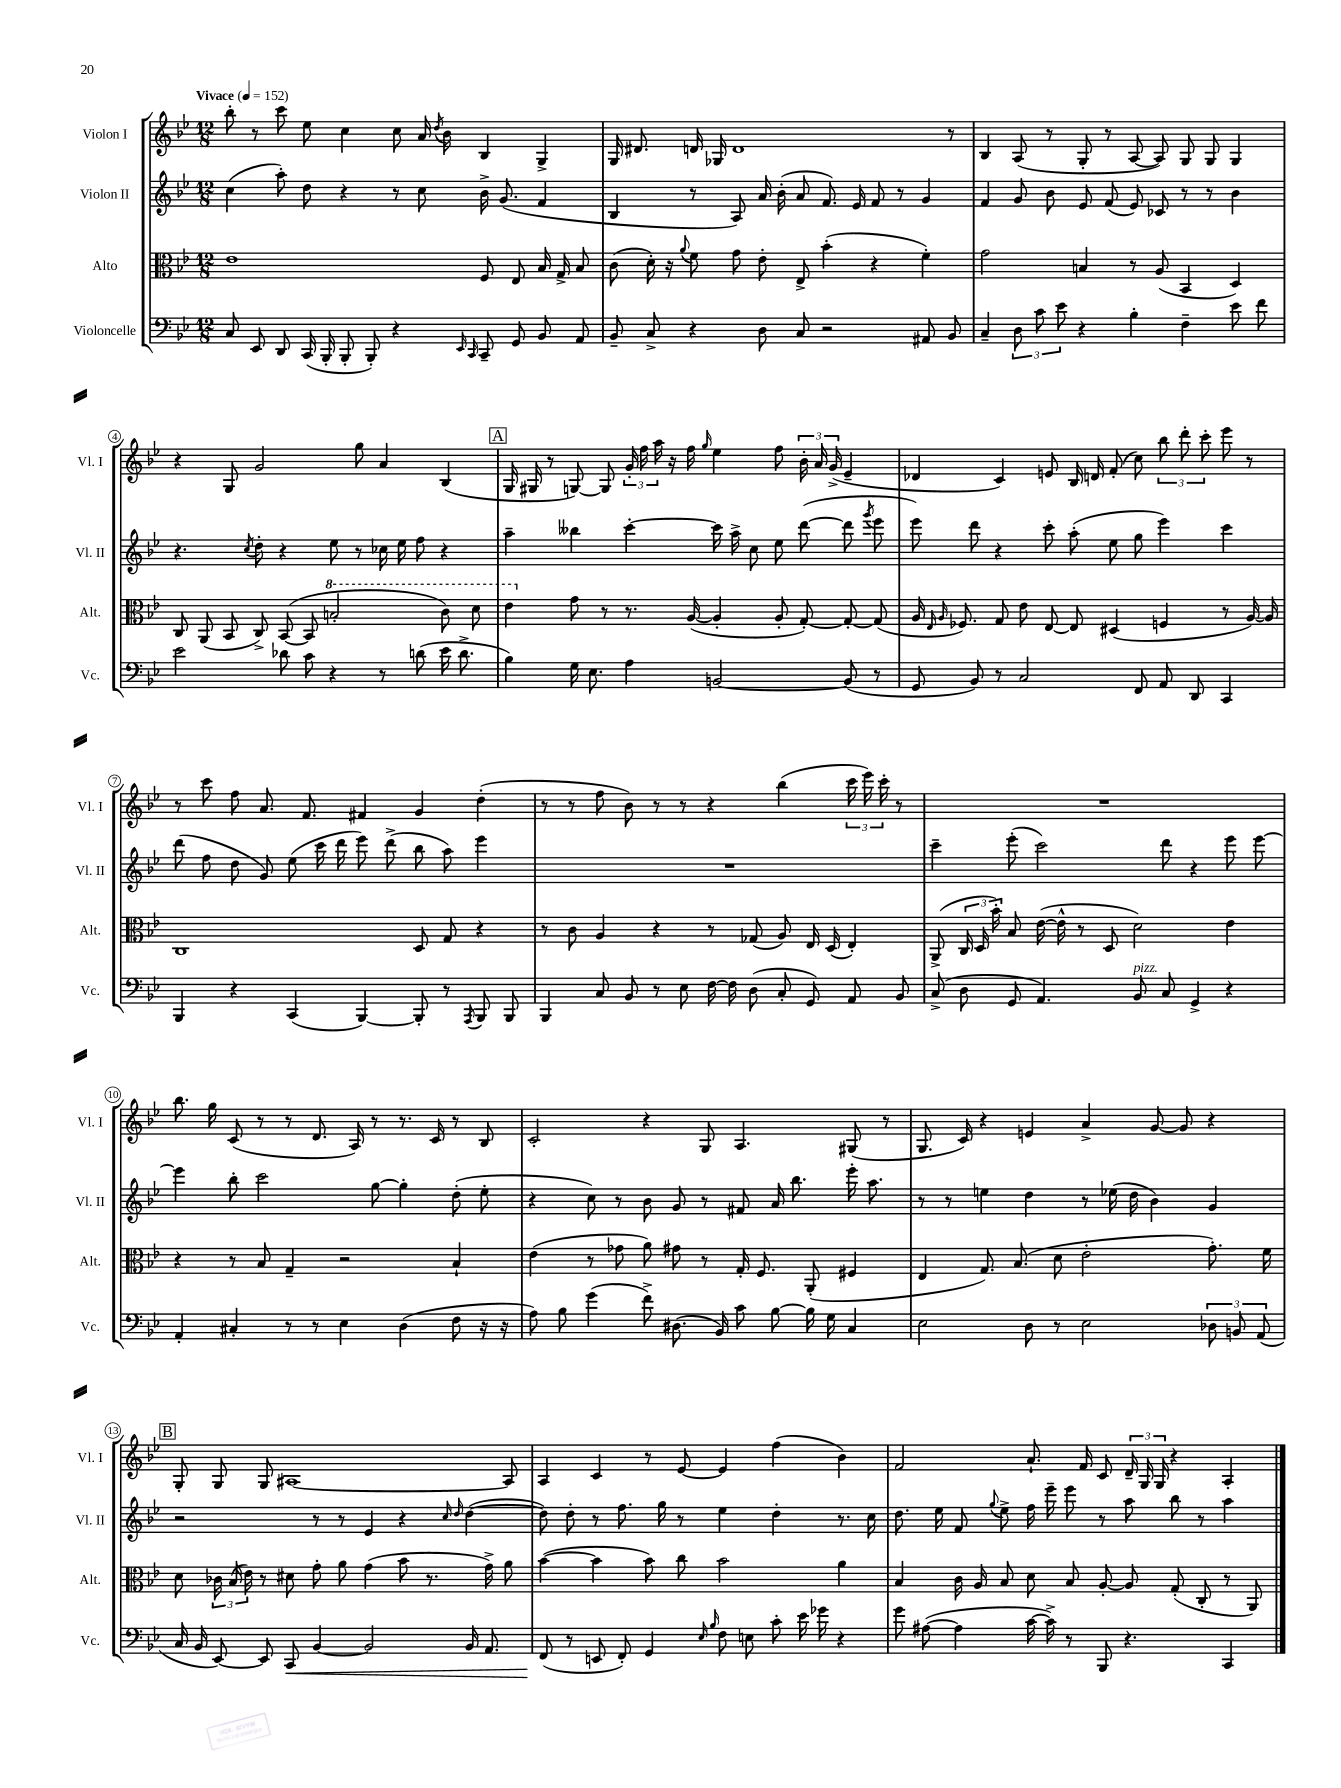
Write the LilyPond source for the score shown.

<<
\new StaffGroup <<
\new Staff = "s0" \with { instrumentName = "Violon I" shortInstrumentName = "Vl. I" } {
    \clef treble \key bes \major \numericTimeSignature \time 12/8 \tempo "Vivace" 4 = 152
    \autoBeamOff bes''8-. r8 c'''8 ees''8 c''4 c''8 a'16 \acciaccatura { d''8 } bes'16 bes4 g4-> |
    g16 dis'8. d'16 ges16 d'1 r8 |
    bes4 a8( r8 g8-. r8 a8~ a8) g8 g8 g4 |
    r4 g8 g'2 g''8 a'4 bes4( |
    \mark \markup { \box "A" } g16 gis16 r8 g8~) g8 \tuplet 3/2 { g'16-. f''16 a''16 } r16 f''16 \grace { g''16 } ees''4 f''8 \tuplet 3/2 { bes'16-. a'16 g'16->( } ees'4-- |
    des'4 c'4) e'8 bes16 d'16 f'8-.( c''8) \tuplet 3/2 { bes''8 d'''8-. c'''8-. } ees'''8 r8 |
    r8 c'''8 f''8 a'8. f'8. fis'4 g'4 d''4-.( |
    r8 r8 f''8 bes'8) r8 r8 r4 bes''4( \tuplet 3/2 { c'''16 ees'''16) c'''16-. } r8 |
    R1. |
    bes''8. g''16 c'8( r8 r8 d'8. a16) r8 r8. c'16 r8 bes8 |
    c'2-. r4 g8 a4. gis8( r8 |
    g8. c'16) r4 e'4 a'4-> g'8~ g'8 r4 |
    \mark \markup { \box "B" } g8-. g8 g8 ais1~ ais8 |
    a4 c'4 r8 ees'8~ ees'4 f''4( bes'4) |
    f'2 a'8.-! f'16 c'8 \tuplet 3/2 { d'16-- g16 g16 } r4 a4-. \bar "|." |
}
\new Staff = "s1" \with { instrumentName = "Violon II" shortInstrumentName = "Vl. II" } {
    \clef treble \key bes \major \numericTimeSignature \time 12/8
    \autoBeamOff c''4( a''8-.) d''8 r4 r8 c''8 bes'16-> g'8.( f'4 |
    bes4 r8 a8) a'16 bes'16-.( a'8 f'8.) ees'16 f'8 r8 g'4 |
    f'4 g'8 bes'8 ees'8 f'8( ees'8) ces'8 r8 r8 bes'4 |
    r4. \acciaccatura { c''8 } d''8-. r4 ees''8 r8 ces''16 ees''16 f''8 r4 |
    \mark \markup { \box "A" } a''4-- beses''4 c'''4~-. c'''16 a''16-> c''8 ees''8 d'''8~( d'''8 \acciaccatura { g'''8 } ees'''8 |
    ees'''8) d'''8 r4 c'''8-. a''8-.( ees''8 g''8 ees'''4) c'''4 |
    d'''8( f''8 d''8 g'8) ees''8( c'''16 d'''16 ees'''8) d'''8->( bes''8 a''8) ees'''4 |
    R1. |
    c'''4-- ees'''8-.( c'''2) d'''8 r4 ees'''8 ees'''8~ |
    ees'''4 bes''8-. c'''2 g''8~ g''4-. d''8-.( ees''8-. |
    r4 c''8) r8 bes'8 g'8 r8 fis'8 a'16 bes''8. ees'''16-. a''8. |
    r8 r8 e''4 d''4 r8 ees''16( d''16 bes'4) g'4 |
    \mark \markup { \box "B" } r2 r8 r8 ees'4 r4 \grace { c''16 d''16 } d''4~( |
    d''8) d''8-. r8 f''8. g''16 r8 ees''4 d''4-. r8. c''16 |
    d''8. ees''16 f'8 \appoggiatura { g''8 } ees''8-> f''16 ees'''16-- ees'''8 r8 a''8 bes''8 r8 a''4 \bar "|." |
}
\new Staff = "s2" \with { instrumentName = "Alto" shortInstrumentName = "Alt." } {
    \clef alto \key bes \major \numericTimeSignature \time 12/8
    \autoBeamOff ees'1 f8 ees8 bes16 g16-> bes8 |
    c'8( d'16-.) r16 \appoggiatura { a'8 } f'8 g'8 ees'8-. ees8-> bes'4-.( r4 f'4-.) |
    g'2 b4 r8 a8( bes,4 d4) |
    c8 a,8( bes,8 c8->) bes,8~( bes,8 \ottava #1 b'2-. c''8) d''8 |
    \mark \markup { \box "A" } ees''4 \ottava #0 g'8 r8 r8. a16~( a4-. a8-. g8~-.) g8~-. g8( |
    a16 \grace { ees16 a16 } fes8.) g8 ees'8 ees8~ ees8 dis4( f4 r8 a16~) a16 |
    c1 d8 g8 r4 |
    r8 c'8 a4 r4 r8 ges8( a8) ees16 d16( ees4-.) |
    a,8->( \tuplet 3/2 { c16 d16 bes'16-.) } bes8 ees'16~( ees'16-^ r8 d8 d'2) ees'4 |
    r4 r8 bes8 g4-- r2 bes4-! |
    ees'4( r8 ges'8 a'8) gis'8 r8 g16-. f8. a,8-.( fis4 |
    ees4 g8.) bes8.( d'8 ees'2-. g'8.-.) f'16 |
    \mark \markup { \box "B" } d'8 \tuplet 3/2 { ces'16 bes16( ees'16) } r8 dis'8 g'8-. a'8 g'4( bes'8 r8. g'16->) a'8 |
    bes'4~( bes'4 bes'8) c''8 bes'2 a'4 |
    bes4 c'16 a16 bes8 d'8 bes8 a8~-. a8 g8-.( c8-. r8 a,8) \bar "|." |
}
\new Staff = "s3" \with { instrumentName = "Violoncelle" shortInstrumentName = "Vc." } {
    \clef bass \key bes \major \numericTimeSignature \time 12/8
    \autoBeamOff c8 ees,8 d,8 c,16( bes,,16-. bes,,8-. bes,,8-.) r4 \grace { ees,16 c,16 } c,8-- g,8 bes,8 a,8 |
    bes,8-- c8-> r4 d8 c8 r2 ais,8 bes,8 |
    c4-- \tuplet 3/2 { d8 c'8 ees'8 } r4 bes4-. f4-- ees'8 f'8 |
    ees'2 des'8 c'8 r4 r8 d'8( ees'16 d'8.-> |
    \mark \markup { \box "A" } bes4) g16 ees8. a4 b,2~ b,8( r8 |
    g,8 bes,8) r8 c2 f,8 a,8 d,8 c,4 |
    bes,,4 r4 c,4( bes,,4~) bes,,8-. r8 \acciaccatura { a,,8 } bes,,8 bes,,8 |
    bes,,4 c8 bes,8 r8 ees8 f16~ f16 d8( c8-. g,8) a,8 bes,8 |
    c8->( d8 g,8 a,4.) bes,8^\markup { \italic "pizz." } c8 g,4-> r4 |
    a,4-. cis4-. r8 r8 ees4 d4( f8 r16 r16 |
    a8) bes8 g'4( f'8->) dis8.( bes,16) c'8 bes8~ bes16 g16 c4 |
    ees2 d8 r8 ees2 \tuplet 3/2 { des8 b,8 a,8( } |
    \mark \markup { \box "B" } c16 bes,16 ees,8~) ees,8 c,8\< bes,4~ bes,2 bes,16 a,8. |
    f,8\!( r8 e,8 f,8-.) g,4 \grace { ees16 bes16 } f8 e8 c'8-. ees'16 ges'16 r4 |
    g'8 ais8~( ais4 c'16~ c'16->) r8 bes,,8 r4. c,4 \bar "|." |
}
>>
>>
\layout { \context { \Score \override BarNumber.stencil = #(make-stencil-circler 0.1 0.3 ly:text-interface::print) } }
